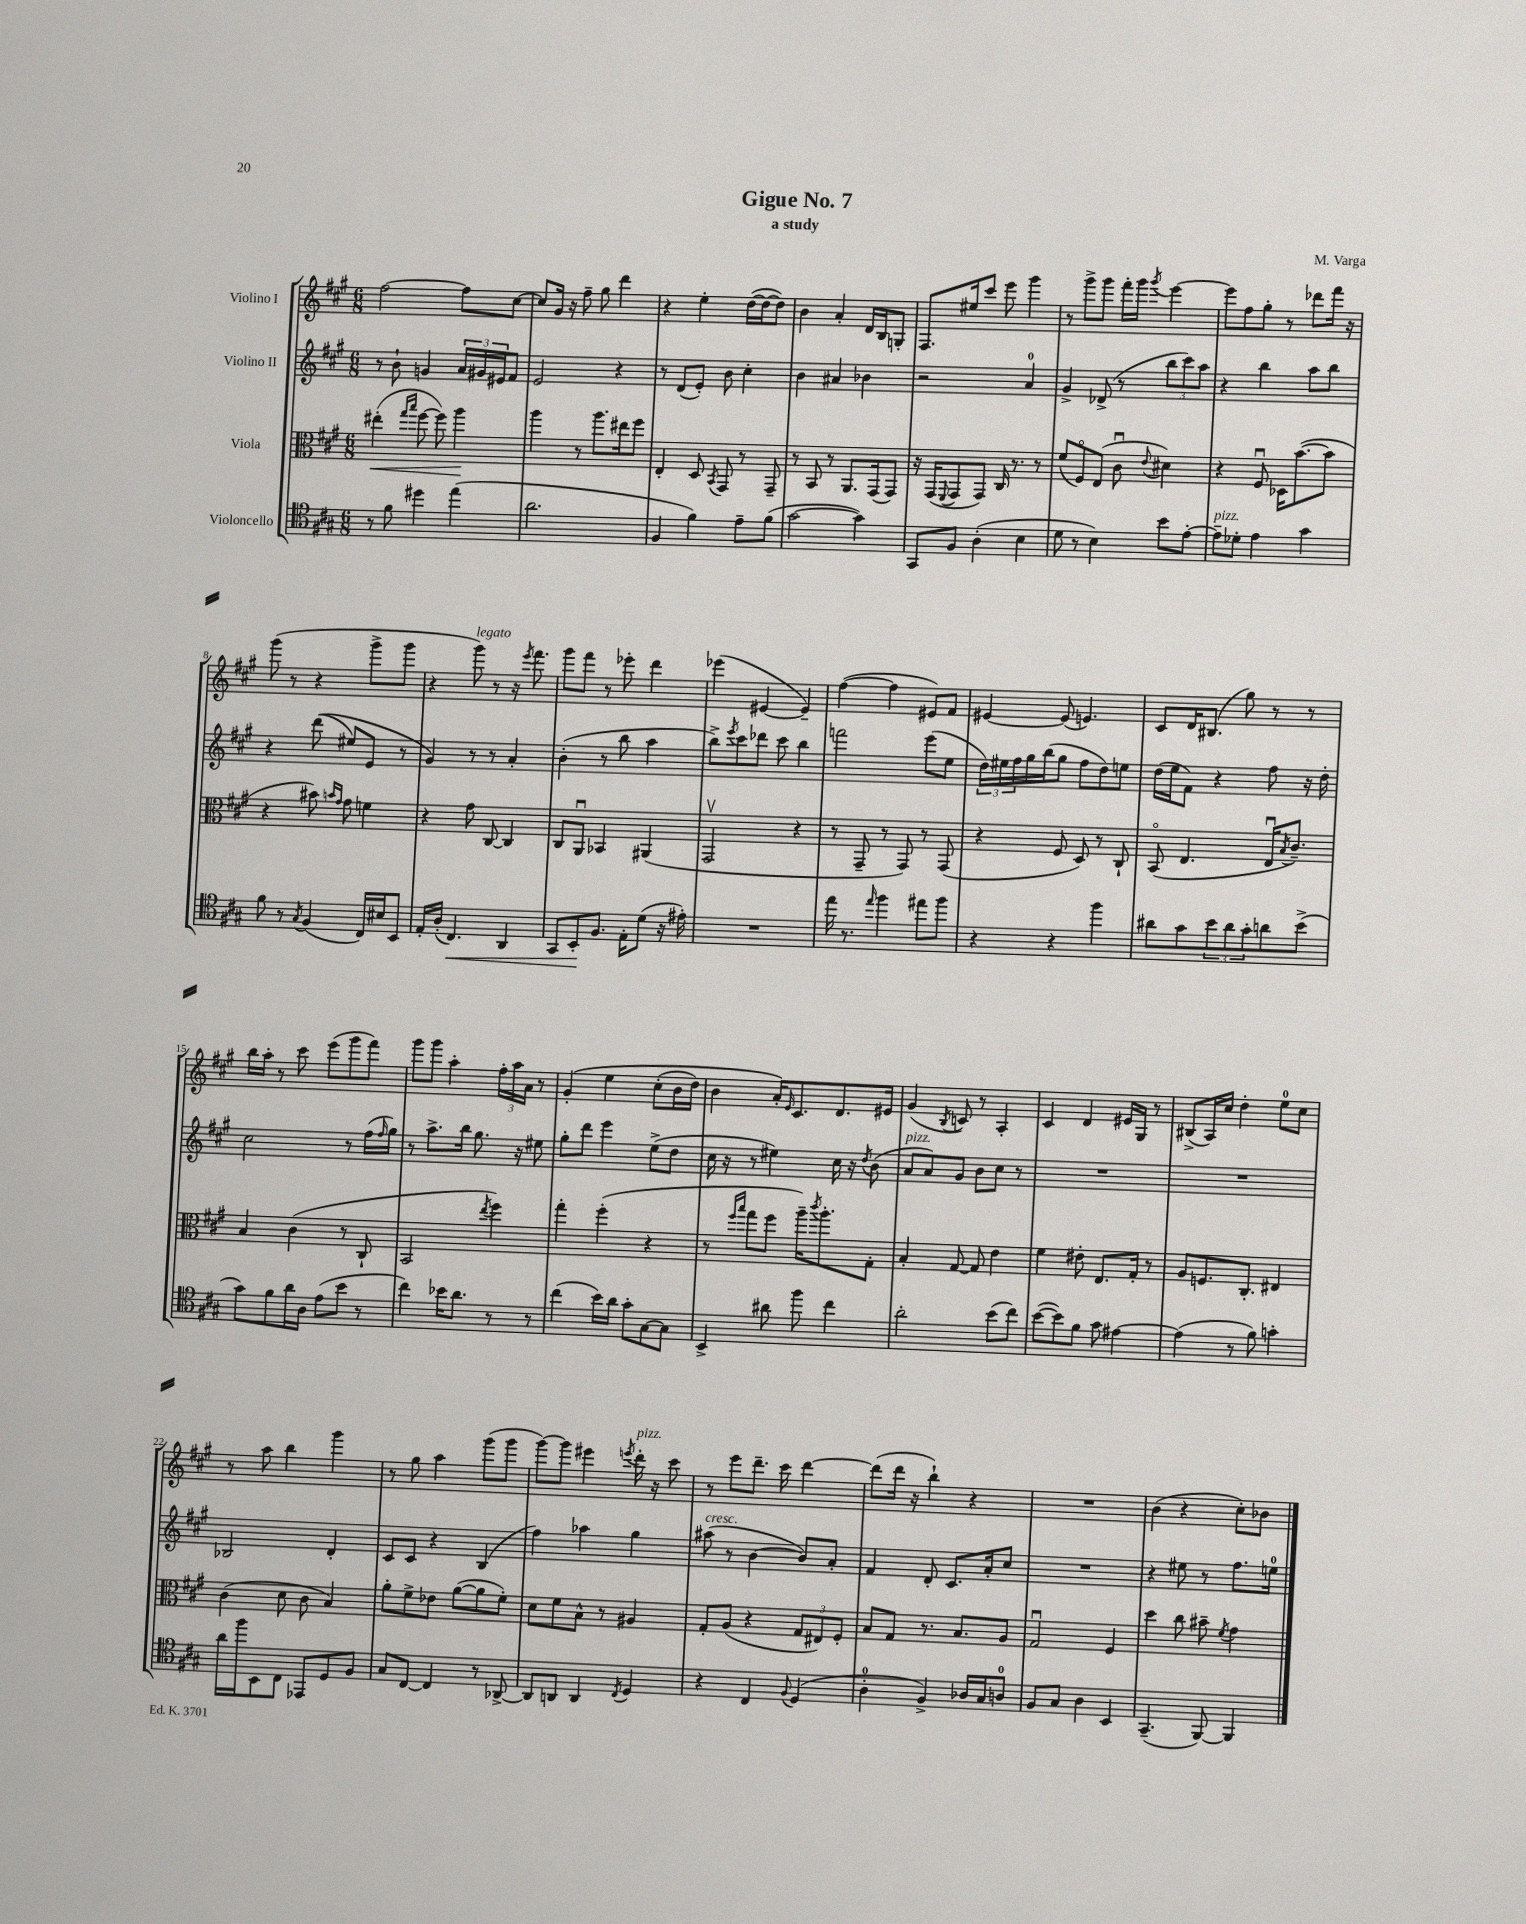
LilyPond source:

\header { title = "Gigue No. 7" composer = "M. Varga" subtitle = "a study" }
<<
\new StaffGroup <<
\new Staff = "s0" \with { instrumentName = "Violino I" } {
    \clef treble \key a \major \numericTimeSignature \time 6/8
    fis''2~ fis''8 cis''8~ |
    cis''8 gis'16 r16 fis''8-- gis''8 d'''4 |
    r4 e''4-. d''16~( d''16~ d''8) |
    b'4 a'4-. d'16 b16 g8-. |
    fis8. eis''16 cis'''8 e'''8 gis'''4 |
    r8 gis'''8-> gis'''8 fis'''16-. gis'''16 \acciaccatura { gis'''8 } e'''4~ |
    e'''8 fis''8 gis''8-. r8 des'''8 fis'''16 r16 |
    gis'''8( r8 r4 gis'''8-> gis'''8 |
    r4 gis'''8^\markup { \italic "legato" }) r8 r16 \acciaccatura { e'''8 } fis'''8. |
    gis'''8 fis'''8 r8 ees'''8-. d'''4 |
    ees'''4( eis'4~ eis'4--) |
    fis''4~( fis''4 eis'8) fis'8 |
    eis'4~ eis'8( e'4.) |
    cis'8 d'16 bis8.( gis''8) r8 r8 |
    b''16 a''16-. r8 cis'''8 e'''8( gis'''8 fis'''8) |
    gis'''8 gis'''8 a''4-. \tuplet 3/2 { fis''16-. a''16 a'16 } r8 |
    gis'4-.\( e''4 cis''8-.( b'16 d''16) |
    b'4 a'16-.\) \grace { e'16 } cis'8. d'8. eis'16 |
    gis'4( \acciaccatura { b8 } c'8) r8 a4-. |
    cis'4 d'4 eis'16 gis16 r8 |
    bis8->( a16) cis''16 d''4-. e''8-0 cis''8 |
    r8 a''8 b''4 gis'''4 |
    r8 gis''8 a''4 gis'''8( gis'''8 |
    gis'''8~) gis'''8 eis'''4 \acciaccatura { e'''8 } d'''16-.^\markup { \italic "pizz." } r16 cis'''8 |
    r8 e'''8 d'''8.-- cis'''16 d'''4~ |
    d'''8( d'''16 r16 b''4-!) r4 |
    R2. |
    b'4( r4 cis''8-.) bes'8 \bar "|." |
}
\new Staff = "s1" \with { instrumentName = "Violino II" } {
    \clef treble \key a \major \numericTimeSignature \time 6/8
    r8 b'8-! g'4 \tuplet 3/2 { a'16 gis'16 eis'16 } fis'8 |
    e'2 r4 |
    r8 d'8( e'8-.) b'8 cis''4-. |
    b'4 ais'4 bes'4 |
    r2 a'4-0 |
    gis'4-> des'8->( r8 \tuplet 3/2 { b''8 cis'''8) a''8 } |
    r4 b''4 a''8 b''8 |
    r4 d'''8(\( eis''8) e'8 r8 |
    gis'4\) r8 r8 a'4-. |
    b'4-.( r8 b''8 a''4 |
    b''8->) \acciaccatura { e'''8 } cis'''8 des'''8 cis'''8 b''4 |
    f'''2 e'''8( e''8 |
    \tuplet 3/2 { d''16) eis''16 fis''16 } gis''16 b''16( gis''8 fis''8 d''8) e''8 |
    d''16( e''16 fis'8) r4 fis''8 r16 d''16-. |
    cis''2 r8 fis''16( \grace { fis''16 } gis''16) |
    r8 a''8.-> b''16 gis''8. r16 eis''8 |
    gis''8-. d'''8 e'''4 e''8->( d''8 |
    cis''16 r16 r8 eis''4) cis''16 r16 \acciaccatura { d''8 } b'8( |
    a'8^\markup { \italic "pizz." } a'8) gis'8 b'8 cis''8 r8 |
    R2. |
    R2. |
    bes2 d'4-. |
    cis'8 cis'8 r4 b4( |
    fis''4) aes''4 gis''4 |
    ais''8^\markup { \italic "cresc." }( r8 b'4~ b'8) a'8-. |
    fis'4 d'8-. cis'8. a'16-. cis''8 |
    R2. |
    r4 eis''8 r8 fis''8. e''16-0 \bar "|." |
}
\new Staff = "s2" \with { instrumentName = "Viola" } {
    \clef alto \key a \major \numericTimeSignature \time 6/8
    eis''4-.\<( \grace { gis''16 b''16 } fis''8~ fis''8) a''4\! |
    a''4 r8 a''8. eis''16 fis''8 |
    e4-. d8 \acciaccatura { b,8 } gis,8 r8 gis,8-- |
    r8 b,8 r8 a,8. gis,16( gis,8) |
    r16 gis,16( \appoggiatura { fis,8 } gis,8 gis,8) cis16 r8. r8 |
    fis'8( fis8\flageolet) e8( cis'8\downbow \appoggiatura { e'8 } dis'4) |
    r4 fis8\downbow des16 b'8.~( b'8 |
    r4 bis'8) \grace { b'16 gis'16 } gis'8 f'4 |
    r4 gis'8 cis8~ cis4 |
    cis8 a,8\downbow bes,4 ais,4( |
    gis,2\upbow r4 |
    r8 gis,8-- r8 gis,8) r8 gis,8( |
    r4 fis8 d8) r8 cis8-! |
    b,8\flageolet( e4. e16\downbow \acciaccatura { b8 } cis'8.--) |
    b4 cis'4( r8 cis8-! |
    b,2 \acciaccatura { e''8 } fis''4) |
    gis''4-. fis''4-.( r4 |
    r8 \grace { fis''16 b''16 } gis''8 fis''8 a''16--) \acciaccatura { cis'''8 } a''8.-. gis8-. |
    b4-. gis8~ gis8 e'4 |
    fis'4 eis'8-. e8. gis16-. r8 |
    a8 f8. cis8.-. eis4 |
    cis'4( d'8 cis'8 b4) |
    a'8-. fis'8-> ees'8 a'8~( a'8 fis'8-.) |
    d'8 fis'8 b8-^ r8 ais4 |
    gis8-. a8( r4 \tuplet 3/2 { gis8 eis8) fis8-. } |
    b8 gis8 r8. b8. a8 |
    gis2\downbow fis4 |
    d''4 cis''8 bis'8-- \acciaccatura { fis'8 } gis'4 \bar "|." |
}
\new Staff = "s3" \with { instrumentName = "Violoncello" } {
    \clef tenor \key a \major \numericTimeSignature \time 6/8
    r8 fis'8 dis''4 e''4( |
    a'2. |
    fis4 fis'4) e'8-- fis'8( |
    gis'2~ gis'4) |
    gis,8 fis8 a4-.( b4 |
    d'8 r8 b4) b'8 e'8~-. |
    e'8--^\markup { \italic "pizz." } des'8-. e'4 gis'4 |
    fis'8 r8 \acciaccatura { gis8 } fis4( cis16) bis16 b,8 |
    e16-. a16-.( cis4.\<) a,4 |
    gis,8 b,8-.\! fis8. e16-. d'8( r16 eis'16-.) |
    R2. |
    e''16 r8. \grace { e''16 } fis''4 eis''8 fis''8 |
    r4 r4 fis''4 |
    ais'8 gis'8 \tuplet 3/2 { b'8 ais'8 gis'8-. } a'8 b'8->( |
    gis'8) fis'8 a'16 a16 e'8( b'8 r8 |
    cis''4) bes'16 a'8. r8 r8 |
    cis''4( b'16) a'16 gis'8-. gis8~ gis8 |
    b,4-> ais'8 fis''8 cis''4 |
    a'2-. b'8( cis''8) |
    b'8~( b'8) fis'8 gis'8 eis'4~ |
    eis'4( r8 fis'8) g'4-. |
    a'16 fis''16 b,8 cis8 ees,8 d8 fis8 |
    gis8 cis8~ cis4 r8 aes,8~-> |
    aes,8 a,8 a,4 \acciaccatura { cis8 } d4 |
    r4 cis4 \appoggiatura { fis8 } d4( |
    a4-0-. fis4->) aes16 gis16 a8-0 |
    fis8 gis8 a4 b,4 |
    gis,4.--( fis,8~) fis,4 \bar "|." |
}
>>
>>
